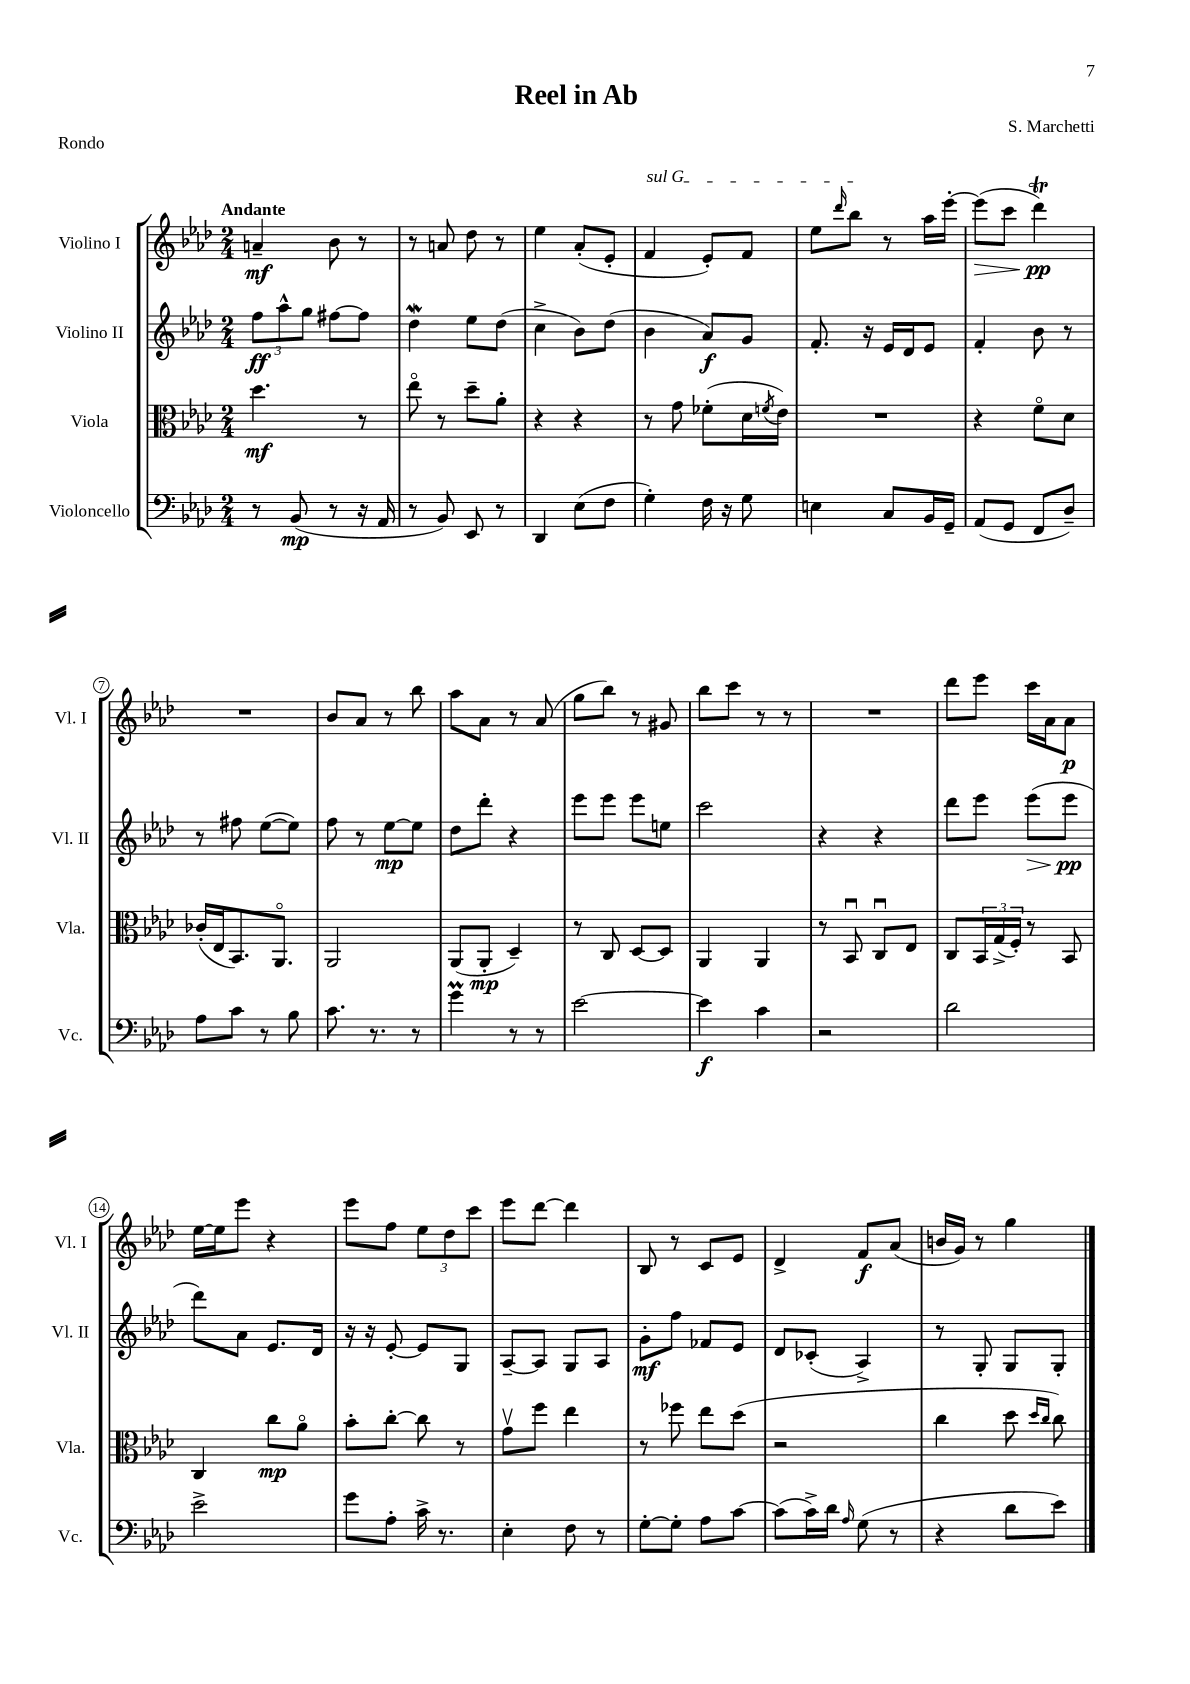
\header { title = "Reel in Ab" composer = "S. Marchetti" piece = "Rondo" }
<<
\new StaffGroup <<
\new Staff = "s0" \with { instrumentName = "Violino I" shortInstrumentName = "Vl. I" } {
    \clef treble \key aes \major \numericTimeSignature \time 2/4 \tempo "Andante"
    a'4--\mf bes'8 r8 |
    r8 a'8 des''8 r8 |
    ees''4 aes'8-.( ees'8-. |
    \once \override TextSpanner.bound-details.left.text = \markup { \italic "sul G" } f'4\startTextSpan ees'8-.) f'8 |
    ees''8 \grace { des'''16 } bes''8\stopTextSpan r8 aes''16 ees'''16~-. |
    ees'''8\>( c'''8 des'''4\trill\pp\!) |
    R2 |
    bes'8 aes'8 r8 bes''8 |
    aes''8 aes'8 r8 aes'8( |
    g''8 bes''8) r8 gis'8 |
    bes''8 c'''8 r8 r8 |
    R2 |
    des'''8 ees'''8 c'''16 aes'16 aes'8\p |
    ees''16~ ees''16 ees'''8 r4 |
    ees'''8 f''8 \tuplet 3/2 { ees''8 des''8 c'''8 } |
    ees'''8 des'''8~ des'''4 |
    bes8 r8 c'8 ees'8 |
    des'4-> f'8\f aes'8( |
    b'16 g'16) r8 g''4 \bar "|." |
}
\new Staff = "s1" \with { instrumentName = "Violino II" shortInstrumentName = "Vl. II" } {
    \clef treble \key aes \major \numericTimeSignature \time 2/4
    \tuplet 3/2 { f''8\ff aes''8-^ g''8 } fis''8~ fis''8 |
    des''4\mordent ees''8 des''8( |
    c''4-> bes'8) des''8( |
    bes'4 aes'8\f) g'8 |
    f'8.-. r16 ees'16 des'16 ees'8 |
    f'4-. bes'8 r8 |
    r8 fis''8 ees''8~( ees''8) |
    f''8 r8 ees''8~\mp ees''8 |
    des''8 des'''8-. r4 |
    ees'''8 ees'''8 ees'''8 e''8 |
    c'''2 |
    r4 r4 |
    des'''8 ees'''8 ees'''8\>( ees'''8\pp\! |
    des'''8) aes'8 ees'8. des'16 |
    r16 r16 ees'8~-. ees'8 g8 |
    aes8~-- aes8 g8 aes8 |
    g'8-.\mf f''8 fes'8 ees'8 |
    des'8 ces'8-.( aes4->) |
    r8 g8-. g8 g8-. \bar "|." |
}
\new Staff = "s2" \with { instrumentName = "Viola" shortInstrumentName = "Vla." } {
    \clef alto \key aes \major \numericTimeSignature \time 2/4
    des''4.\mf r8 |
    ees''8\flageolet r8 des''8-- aes'8-. |
    r4 r4 |
    r8 g'8 fes'8-.( des'16 \acciaccatura { f'8 } ees'16) |
    R2 |
    r4 f'8\flageolet des'8 |
    ces'16-.( ees16 bes,8.) aes,8.\flageolet |
    aes,2 |
    aes,8( aes,8-.\mp des4--) |
    r8 c8 des8~ des8 |
    aes,4 aes,4 |
    r8 bes,8\downbow c8\downbow ees8 |
    c8 \tuplet 3/2 { bes,16 g16->( f16-.) } r8 bes,8 |
    c4 c''8\mp aes'8\flageolet |
    bes'8-. c''8~-. c''8 r8 |
    g'8\upbow f''8 ees''4 |
    r8 fes''8 ees''8 des''8( |
    r2 |
    c''4 des''8 \grace { des''16 c''16 } c''8) \bar "|." |
}
\new Staff = "s3" \with { instrumentName = "Violoncello" shortInstrumentName = "Vc." } {
    \clef bass \key aes \major \numericTimeSignature \time 2/4
    r8 bes,8\mp( r8 r16 aes,16 |
    r8 bes,8) ees,8 r8 |
    des,4 ees8( f8 |
    g4-.) f16 r16 g8 |
    e4 c8 bes,16 g,16-- |
    aes,8( g,8 f,8 des8--) |
    aes8 c'8 r8 bes8 |
    c'8. r8. r8 |
    g'4\prall r8 r8 |
    ees'2~ |
    ees'4\f c'4 |
    r2 |
    des'2 |
    ees'2-> |
    g'8 aes8-. c'16-> r8. |
    ees4-. f8 r8 |
    g8~-. g8-. aes8 c'8~ |
    c'8( c'16->) des'16 \grace { aes16 } g8( r8 |
    r4 des'8 ees'8) \bar "|." |
}
>>
>>
\layout { \context { \Score \override BarNumber.stencil = #(make-stencil-circler 0.1 0.3 ly:text-interface::print) } }
